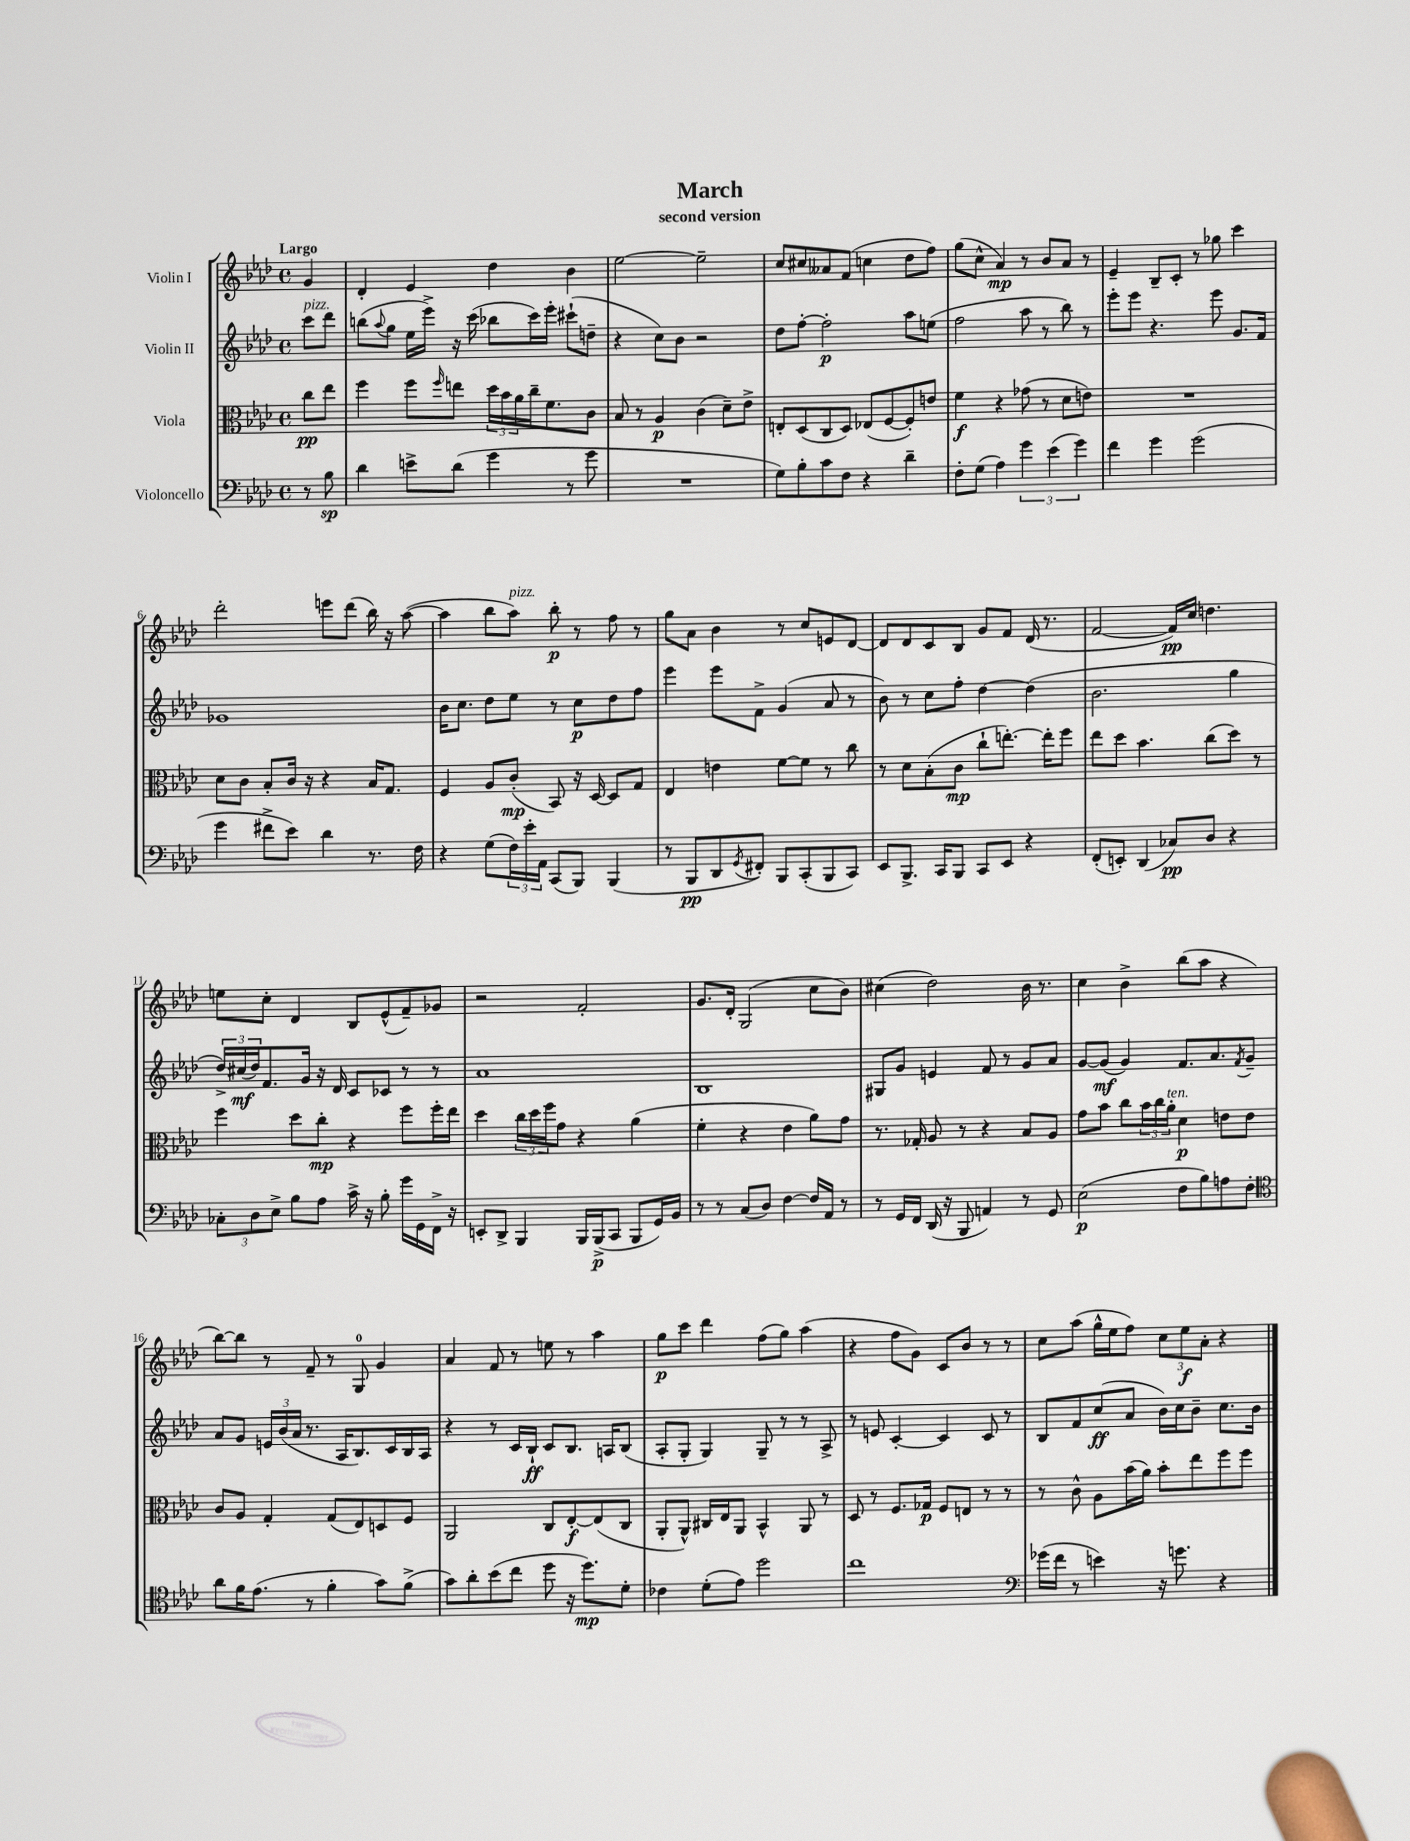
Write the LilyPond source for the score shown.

\header { title = "March" subtitle = "second version" }
<<
\new StaffGroup <<
\new Staff = "s0" \with { instrumentName = "Violin I" } {
    \clef treble \key aes \major \defaultTimeSignature \time 4/4 \partial 4 \tempo "Largo"
    g'4 |
    des'4-. ees'4 des''4 bes'4 |
    ees''2~ ees''2-- |
    c''8 cis''8 aeses'8 f'8( c''4 des''8 f''8) |
    g''8( c''8-^ aes'4\mp) r8 bes'8 aes'8 r8 |
    ees'4-- bes8-- c'8-. r8 ges''8 c'''4 |
    des'''2-. e'''8 des'''8( bes''16) r16 aes''8~( |
    aes''4 bes''8 aes''8^\markup { \italic "pizz." }) bes''8-.\p r8 f''8 r8 |
    g''8 aes'8 bes'4 r8 c''8 e'8 des'8~ |
    des'8 des'8 c'8 bes8 g'8 f'8 des'16( r8. |
    f'2~ f'16\pp) c''16 d''4. |
    e''8 c''8-. des'4 bes8 ees'8-^( f'8--) ges'8 |
    r2 f'2-. |
    g'8. des'16-. g2( c''8 bes'8) |
    cis''4( des''2) bes'16 r8. |
    c''4 bes'4-> bes''8( aes''8 r4 |
    bes''8~) bes''8 r8 f'8-- r8 g8-0 g'4 |
    aes'4 f'8 r8 e''8 r8 aes''4 |
    g''8\p c'''8 des'''4 f''8( g''8) aes''4( |
    r4 f''8 g'8) c'8 bes'8 r8 r8 |
    c''8 aes''8( g''16-^ ees''16 f''8) \tuplet 3/2 { c''8 ees''8\f aes'8-. } r4 \bar "|." |
}
\new Staff = "s1" \with { instrumentName = "Violin II" } {
    \clef treble \key aes \major \defaultTimeSignature \time 4/4 \partial 4
    c'''8^\markup { \italic "pizz." } des'''8 |
    b''8( \appoggiatura { aes''8 } g''8 ees''16 ees'''16->) r16 c'''16( bes''8 c'''16) ees'''16-. cis'''8-!( d''8-- |
    r4 c''8) bes'8 r2 |
    des''8 f''8~-. f''2-.\p aes''8 e''8( |
    f''2 aes''8 r8 bes''8) r8 |
    ees'''8-. ees'''8 r4. ees'''8 g'8. f'16 |
    ges'1 |
    bes'16 c''8. des''8 ees''8 r8 c''8\p des''8 f''8 |
    ees'''4 ees'''8 f'8-> g'4( aes'8 r8 |
    bes'8) r8 c''8 f''8-. des''4~ des''4( |
    bes'2. g''4 |
    \tuplet 3/2 { des''16->) cis''16\mf( des''16) } f'8. g'16 r16 des'16 c'8 ces'8 r8 r8 |
    aes'1 |
    bes1 |
    gis8 g'8 e'4 f'8 r8 g'8 aes'8 |
    g'8~ g'8\mf( g'4) f'8. aes'8. \acciaccatura { f'8 } g'8-- |
    aes'8 g'8 \tuplet 3/2 { e'16 bes'16( aes'16 } r8. aes16 bes8.) c'16 bes16 aes16 |
    r4 r8 c'16 bes16-!\ff c'8 bes8. a16 bes8( |
    aes8-. g8-. g4) g8-- r8 r8 aes8-> |
    r8 e'8 c'4~-. c'4 c'8 r8 |
    bes8 f'8 c''8\ff( aes'8 bes'16) c''16 bes'8-- c''8. bes'16 \bar "|." |
}
\new Staff = "s2" \with { instrumentName = "Viola" } {
    \clef alto \key aes \major \defaultTimeSignature \time 4/4 \partial 4
    c''8\pp ees''8 |
    f''4 f''8 \grace { f''16 } e''8 \tuplet 3/2 { des''16 bes'16 aes'16 } c''16-- f'8. c'8 |
    bes8 r8 aes4\p c'4( des'8--) ees'8-> |
    e8-. des8( c8 des8) ees8( f8~ f8-.) e'8 |
    f'4\f r4 ges'8( r8 des'8 e'8) |
    R1 |
    des'8 c'8 bes8-. c'16 r16 r4 bes16 g8. |
    f4 aes8 c'8-.\mp( bes,8) r16 des16~ des8 g8 |
    ees4 e'4 f'8~ f'8 r8 c''8 |
    r8 des'8 bes8-.( c'8\mp c''8-! e''8.~-.) e''16-. f''8 |
    ees''8 des''8 bes'4. c''8( des''8) r8 |
    f''4 des''8 c''8-.\mp r4 f''8 f''16-. ees''16 |
    des''4 \tuplet 3/2 { c''16 des''16 f''16 } g'8 r4 aes'4( |
    f'4-. r4 ees'4 aes'8) g'8 |
    r8. ges16-. aes8 r8 r4 bes8 aes8 |
    g'8 bes'8 c''8 \tuplet 3/2 { bes'16 c''16 aes'16-.^\markup { \italic "ten." } } des'4\p e'8 e'8 |
    c'8 aes8 g4-. g8( ees8) d8 f8 |
    aes,2 c8 ees8~-.\f ees8( c8 |
    aes,8-. aes,8-^) cis16 ees16 aes,8 bes,4-^ aes,8 r8 |
    des8 r8 f8. ges16\p f8 e8 r8 r8 |
    r8 c'8-^ aes8 bes'16( aes'16) bes'8-. ees''8 f''8 f''8 \bar "|." |
}
\new Staff = "s3" \with { instrumentName = "Violoncello" } {
    \clef bass \key aes \major \defaultTimeSignature \time 4/4 \partial 4
    r8 bes8\sp |
    des'4 e'8-> des'8( g'4 r8 g'8 |
    R1 |
    g8) bes8-. c'8 f8 r4 des'4-- |
    f8-. g8( aes4) \tuplet 3/2 { g'4 ees'4( g'4) } |
    f'4 g'4 g'2( |
    g'4 fis'8-> ees'8) des'4 r8. f16 |
    r4 g8( \tuplet 3/2 { f16) ees'16-. aes,16 } c,8( bes,,8) bes,,4( |
    r8 bes,,8\pp des,8 \acciaccatura { g,8 } fis,8-.) bes,,8 c,8-.( bes,,8 c,8) |
    ees,8 bes,,8.-> c,16 bes,,8 c,8 ees,8 r4 |
    f,8-.( e,8-.) des,4( ces8\pp) des8 r4 |
    \tuplet 3/2 { ces8-. des8 ees8-> } bes8 aes8 c'16-> r16 bes8-. g'16 g,16 f,16-> r16 |
    e,8-. des,8-> bes,,4 bes,,16 bes,,16->\p( c,8 bes,,8 g,16) bes,16 |
    r8 r8 c8( des8) f4~ f16 aes,16 r8 |
    r8 g,16 f,16 des,16( r16 bes,,8 a,4) r8 g,8 |
    ees2\p( f8 bes8) a8 f8-. |
    \clef tenor aes'8 f'16 ees'8.( r8 f'4-. g'8) f'8->( |
    g'8) aes'8-. bes'8( c''8 des''8 r16 des''8.\mp) des'8-. |
    ces'4 des'8-.( ees'8) des''2 |
    c''1 |
    \clef bass ges'16( f'16 r8 e'4) r16 g'8. r4 \bar "|." |
}
>>
>>
